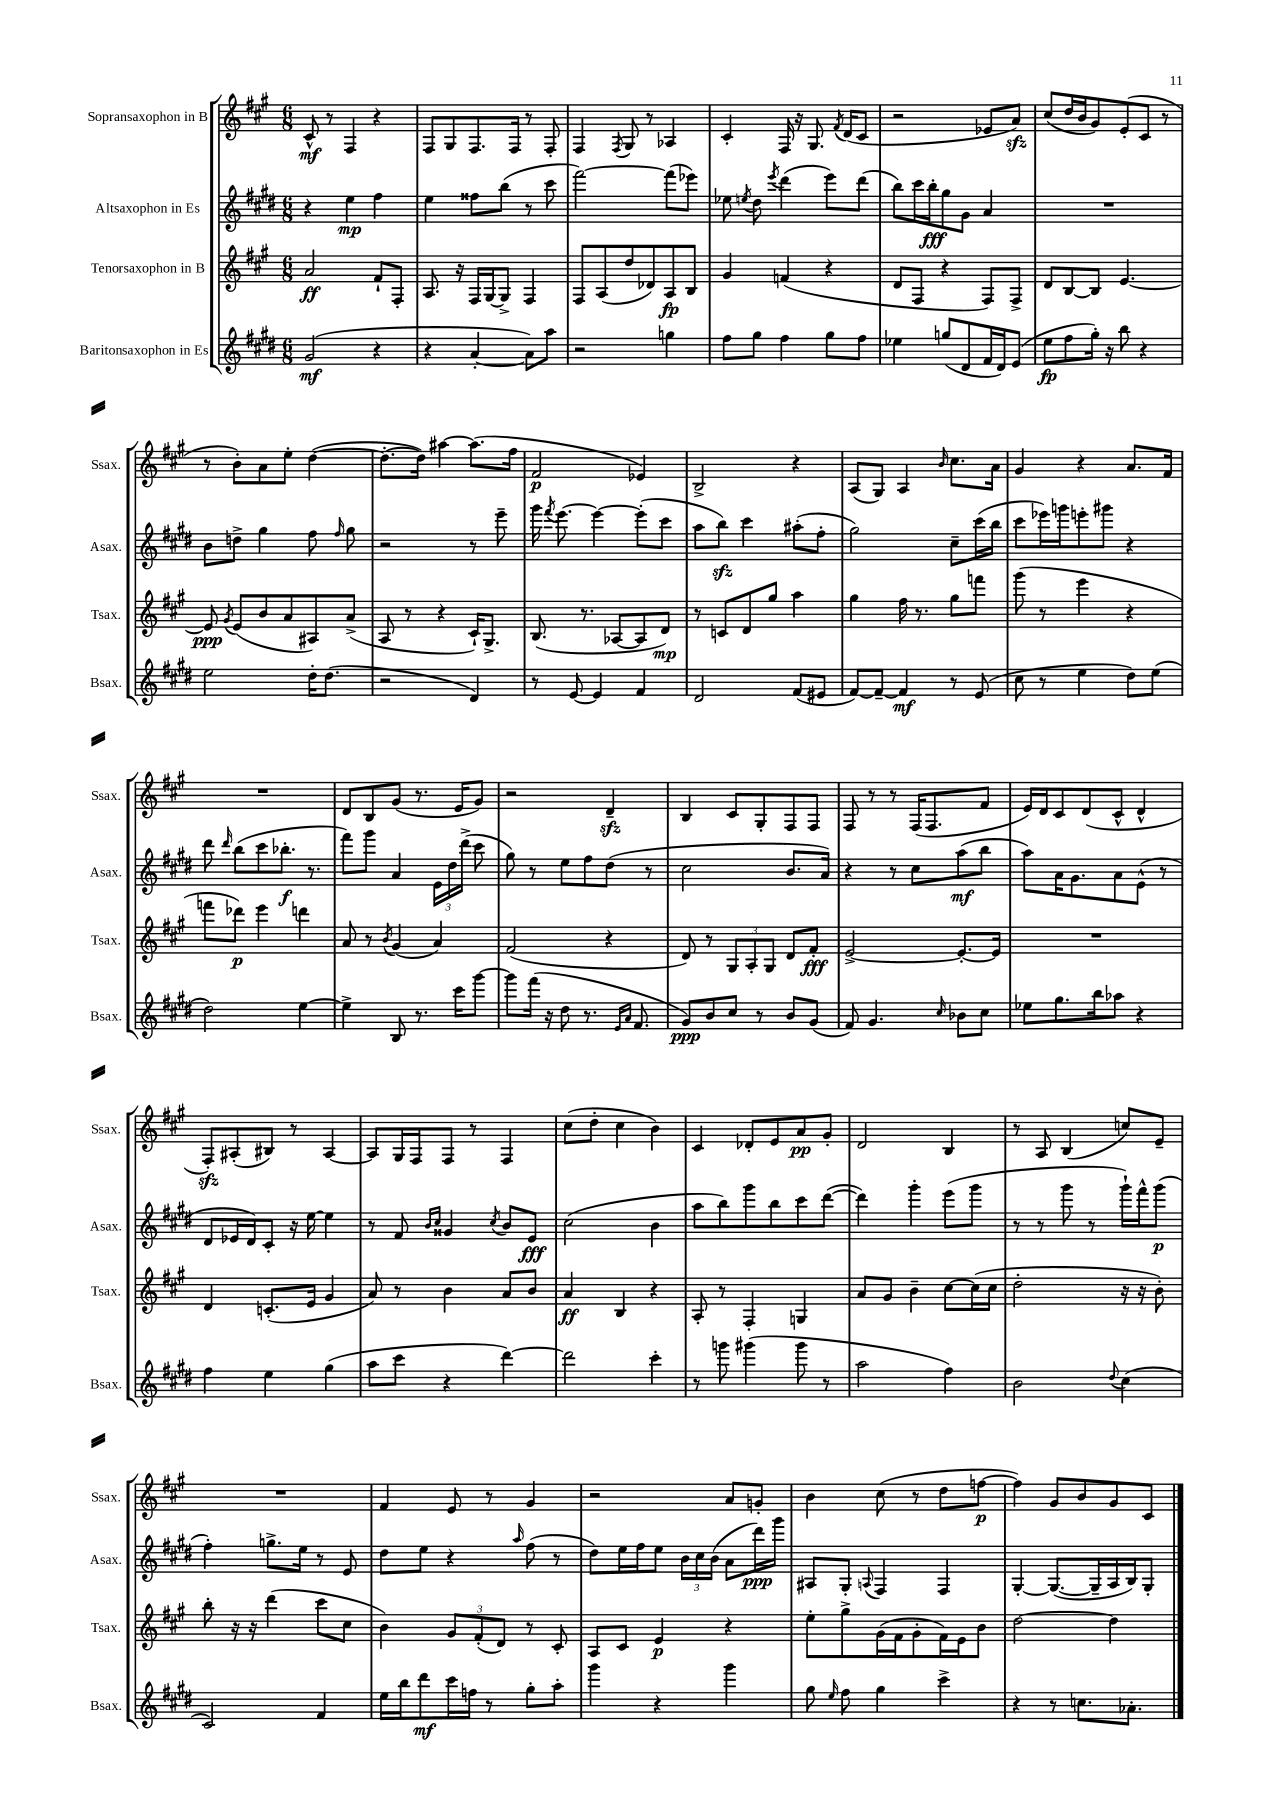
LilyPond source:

<<
\new StaffGroup <<
\new Staff = "s0" \with { instrumentName = "Sopransaxophon in B" shortInstrumentName = "Ssax." } {
    \clef treble \key a \major \numericTimeSignature \time 6/8
    \autoBeamOff cis'8-^\mf r8 fis4 r4 |
    fis8[ gis8 fis8. fis16] r8 fis8-. |
    fis4 \acciaccatura { fis8 } gis8 r8 aes4 |
    cis'4-. fis16 r16 gis8. \acciaccatura { fis'8 } d'16[( cis'8] |
    r2 ees'8[ a'8]\sfz) |
    cis''8[( d''16 b'16 gis'8) e'8-.( cis'8] r8 |
    r8 b'8[-.) a'8 e''8]-. d''4~( |
    d''8.[~-. d''16]) ais''4~ ais''8.[( fis''16] |
    fis'2\p ees'4) |
    b2-> r4 |
    a8[( gis8]) a4 \grace { b'16 } cis''8.[ a'16] |
    gis'4 r4 a'8.[ fis'16] |
    R2. |
    d'8[ b8 gis'8]( r8. e'16[ gis'8]) |
    r2 d'4--\sfz |
    b4 cis'8[ gis8-. fis8 fis8] |
    fis8 r8 r8 fis16[( fis8. fis'8] |
    e'16[) d'16 cis'8 d'8( cis'8]-^ d'4-^ |
    fis8[-.\sfz) ais8-.( bis8]) r8 ais4~ |
    ais8[ gis16 fis16 fis8] r8 fis4 |
    cis''8[( d''8]-. cis''4 b'4) |
    cis'4 des'8[-. e'8 a'8\pp gis'8]-. |
    d'2 b4 |
    r8 a8 b4( c''8[) e'8]-- |
    R2. |
    fis'4 e'8 r8 gis'4 |
    r2 a'8[ g'8]-. |
    b'4 cis''8( r8 d''8[ f''8]~\p |
    f''4) gis'8[ b'8 gis'8 cis'8] \bar "|." |
}
\new Staff = "s1" \with { instrumentName = "Altsaxophon in Es" shortInstrumentName = "Asax." } {
    \clef treble \key e \major \numericTimeSignature \time 6/8
    \autoBeamOff r4 e''4\mp fis''4 |
    e''4 fisis''8[ b''8]( r8 cis'''8 |
    fis'''2~) fis'''8[( ees'''8]) |
    ees''8 \acciaccatura { e''8 } dis''8 \acciaccatura { e'''8 } dis'''4( e'''8[) dis'''8]( |
    b''8[) cis'''16 b''16-.\fff gis''8 gis'8] a'4 |
    R2. |
    b'8[ d''8]-> gis''4 fis''8 \grace { fis''16 } gis''8 |
    r2 r8 e'''8-- |
    gis'''16 \acciaccatura { fis'''8 } e'''8.~ e'''4~ e'''8[-.( cis'''8] |
    a''8[ b''8]\sfz) cis'''4 ais''8[-.( fis''8]-. |
    gis''2) cis''8[-- cis'''16( b''16] |
    cis'''8[ ees'''16) g'''16 e'''8-. gis'''8] r4 |
    dis'''8 \grace { dis'''16 } b''8[( cis'''8 bes''8.]-.\f r8. |
    fis'''8[) gis'''8] a'4 \tuplet 3/2 { e'16[ dis''16 dis'''16]->( } cis'''8 |
    gis''8) r8 e''8[ fis''8 dis''8]( r8 |
    cis''2 b'8.[ a'16]) |
    r4 r8 cis''8[ a''8\mf( b''8] |
    a''8[) a'16 gis'8. a'8 e'8]-^( r8 |
    dis'8[ ees'16 dis'16) cis'8]-. r16 e''16~ e''4 |
    r8 fis'8 \grace { b'16[ cis''16] } gisis'4 \acciaccatura { cis''8 } b'8[ e'8]\fff |
    cis''2( b'4 |
    a''8[ b''8) gis'''8 b''8 cis'''8 dis'''8]~( |
    dis'''4) gis'''4-. e'''8[( gis'''8] |
    r8 r8 gis'''8 r8 gis'''16[-!) fis'''16-^ gis'''8]\p( |
    fis''4-.) g''8.[-> e''16] r8 e'8 |
    dis''8[ e''8] r4 \grace { a''16 } fis''8( r8 |
    dis''8[) e''16 fis''16 e''8] \tuplet 3/2 { b'16[ cis''16 b'16]( } a'8[ dis'''16\ppp) gis'''16] |
    ais8[ gis8]-. \appoggiatura { a8 } fis4 fis4 |
    gis4~-. gis8.[~( gis16-- a16 b16) gis8]-. \bar "|." |
}
\new Staff = "s2" \with { instrumentName = "Tenorsaxophon in B" shortInstrumentName = "Tsax." } {
    \clef treble \key a \major \numericTimeSignature \time 6/8
    \autoBeamOff a'2\ff fis'8[-! fis8]-. |
    a8. r16 fis16[ gis16~ gis8]-> fis4 |
    fis8[ a8( d''8 des'8) a8\fp b8] |
    gis'4 f'4( r4 |
    d'8[ fis8] r4 fis8[) fis8]-> |
    d'8[ b8~ b8] e'4.~ |
    e'8\ppp \acciaccatura { gis'8 } e'8[( b'8 a'8 ais8) a'8]->( |
    a8 r8 r4 cis'16[-!) gis8.]-> |
    b8.( r8. aes8[~ aes8 d'8]\mp) |
    r8 c'8[ d'8 gis''8] a''4 |
    gis''4 fis''16 r8. gis''8[ f'''8] |
    gis'''8( r8 e'''4 r4 |
    f'''8[ des'''8]\p) e'''4 d'''4 |
    a'8 r8 \acciaccatura { b'8 } gis'4( a'4) |
    fis'2( r4 |
    d'8) r8 \tuplet 3/2 { gis8[ a8-. gis8] } d'8[ fis'8]-.\fff |
    e'2~-> e'8.[~-. e'16] |
    R2. |
    d'4 c'8.[-.( e'16] gis'4 |
    a'8) r8 b'4 a'8[ b'8] |
    a'4\ff b4 r4 |
    a8-. r8 fis4-. g4 |
    a'8[ gis'8] b'4-- cis''8[~ cis''16( cis''16] |
    d''2-. r16 r16 b'8-.) |
    b''8-. r16 r16 d'''4( cis'''8[ cis''8] |
    b'4) \tuplet 3/2 { gis'8[ fis'8-.( d'8]) } r8 cis'8-. |
    a8[ cis'8] e'4\p r4 |
    e''8[-. gis''8-> gis'16( fis'16 gis'8-. fis'16) e'16 b'8] |
    d''2~ d''4 \bar "|." |
}
\new Staff = "s3" \with { instrumentName = "Baritonsaxophon in Es" shortInstrumentName = "Bsax." } {
    \clef treble \key e \major \numericTimeSignature \time 6/8
    \autoBeamOff gis'2\mf( r4 |
    r4 a'4~-. a'8[) a''8] |
    r2 g''4 |
    fis''8[ gis''8] fis''4 gis''8[ fis''8] |
    ees''4 g''8[( dis'8 fis'16 dis'16) e'8]( |
    e''8[\fp fis''8 gis''16]-.) r16 b''8 r4 |
    e''2 dis''16[-. dis''8.]( |
    r2 dis'4) |
    r8 e'8~ e'4 fis'4 |
    dis'2 fis'8[( eis'8] |
    fis'8[~) fis'8]~-- fis'4\mf r8 e'8( |
    cis''8 r8 e''4 dis''8[) e''8]( |
    dis''2) e''4~ |
    e''4-> b8 r8. cis'''16[ gis'''8]~ |
    gis'''8[ fis'''16]( r16 dis''8 r8. \grace { e'16[ a'16] } fis'8. |
    gis'8[\ppp) b'8 cis''8] r8 b'8[ gis'8]( |
    fis'8) gis'4. \grace { cis''16 } bes'8[ cis''8] |
    ees''8[ gis''8. b''16 aes''8] r4 |
    fis''4 e''4 gis''4( |
    a''8[ cis'''8] r4 dis'''4~) |
    dis'''2 cis'''4-. |
    r8 g'''8 gis'''4( gis'''8 r8 |
    a''2 fis''4) |
    b'2 \appoggiatura { dis''8 } cis''4( |
    cis'2) fis'4 |
    e''16[ b''16 dis'''8\mf cis'''16 f''16] r8 gis''8[-. a''8]-. |
    gis'''4 r4 gis'''4 |
    gis''8 \grace { e''16 } fis''8 gis''4 cis'''4-> |
    r4 r8 c''8.[ aes'8.]-. \bar "|." |
}
>>
>>
\layout { \context { \Score \remove "Bar_number_engraver" } }
